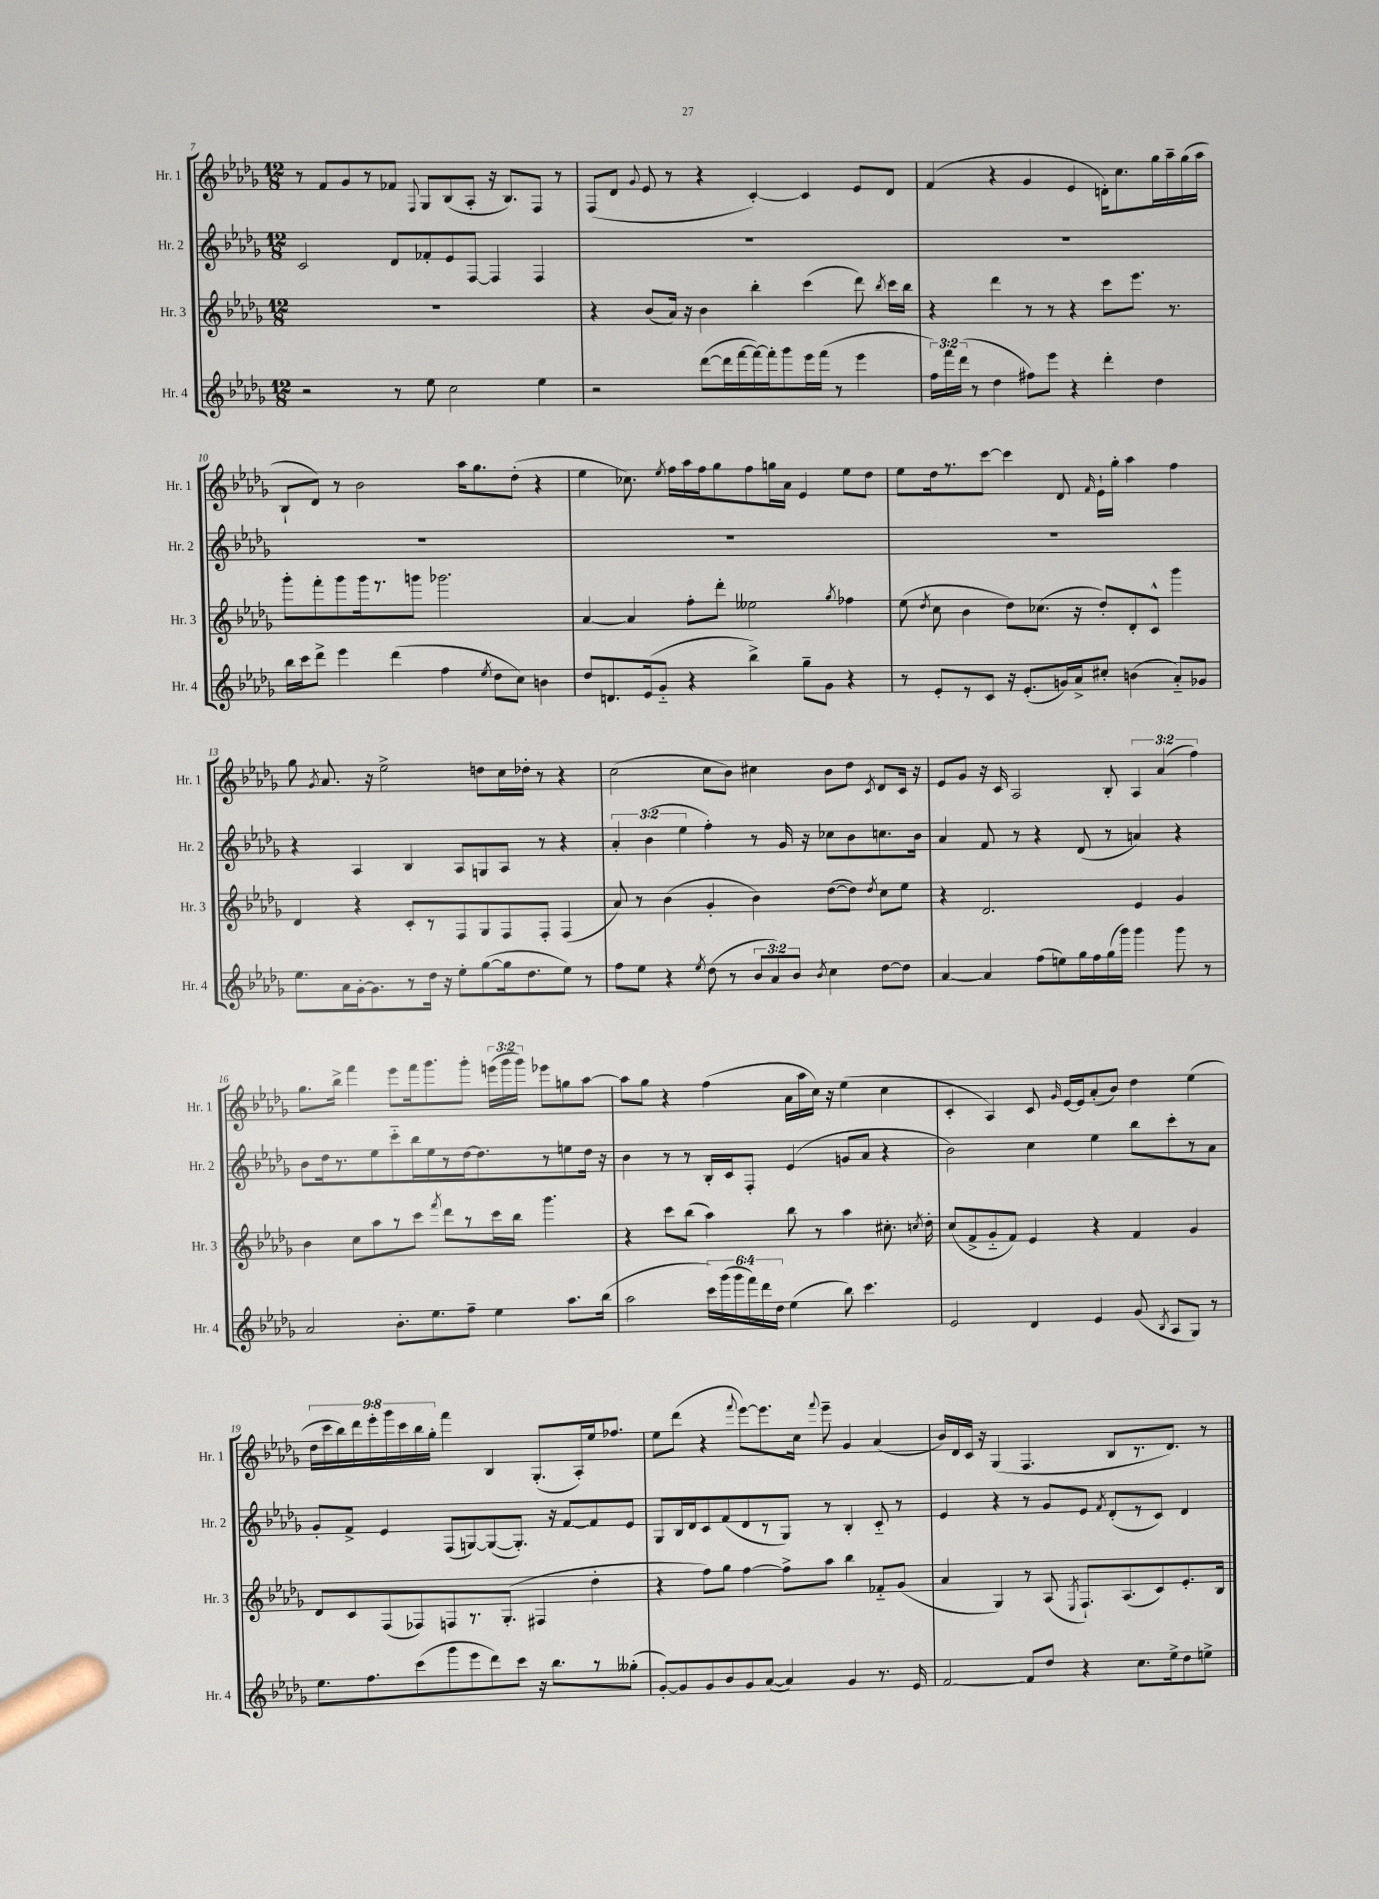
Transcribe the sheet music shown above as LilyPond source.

<<
\new StaffGroup <<
\new Staff = "s0" \with { instrumentName = "Hr. 1" shortInstrumentName = "Hr. 1" } {
    \clef treble \key des \major \numericTimeSignature \time 12/8 \override Staff.TupletNumber.text = #tuplet-number::calc-fraction-text
    \autoBeamOff r8 f'8[ ges'8 r8 fes'8] \appoggiatura { f8 } ges8[ bes8( aes8]-. r16 bes8.[) f8] r8 |
    f8[( des'8] \appoggiatura { ges'8 } ees'8 r8 r4 c'4~-.) c'4 ees'8[ des'8] |
    f'4( r4 ges'4 ees'4 d'16[-.) c''8. ges''16 aes''16-- ges''16( aes''16] |
    bes8[-! des'8]) r8 bes'2 aes''16[ ges''8. des''8]-.( r4 |
    ees''4 ces''8.) \acciaccatura { ees''8 } f''16[ aes''16 f''16 ges''8 f''8 g''16 aes'16] ees'4 ees''8[ des''8] |
    ees''8[ des''16 r8. c'''8]~ c'''4 des'8 \grace { f'16 } ees'16[-! ges''16]-. aes''4 f''4 |
    ges''8 \acciaccatura { ges'8 } aes'8. r16 ees''2-> d''8[ c''16 des''16]-. r8 r4 |
    c''2( c''8[ bes'8]) cis''4 bes'8[ des''8] \acciaccatura { c'8 } des'8[ c'16] r16 |
    ees'8[ ges'8] r16 c'16 aes2 bes8-. \tuplet 3/2 { aes4 aes'4( f''4) } |
    ges''8.[ bes''16]-> f'''4 ees'''8[ f'''16 ges'''8. ges'''8]-. \tuplet 3/2 { e'''16[( ges'''16 ges'''16]) } ees'''8[ g''8 aes''8]~ |
    aes''8[ ges''8] r4 f''4( aes'16[ aes''16 c''16]) r16 ees''4( c''4 |
    c'4-. aes4) c'8 \grace { ges'16 } ees'16[~ ees'16 aes'8-.( bes'8]) des''4 ees''4( |
    \tuplet 9/8 { des''16[ c'''16 bes''16) des'''16 ees'''16-. ges'''16 c'''16 bes''16 ges''16]-. } f'''4 bes4 ges8.[-.( aes16-.) ees''16 fes''8.] |
    ees''8[ des'''8]( r4 \appoggiatura { f'''8 } ees'''8[~) ees'''8. c''16] \appoggiatura { f'''8 } ees'''8-- ges'4 aes'4( |
    bes'16[) des'16 c'16] r16 ges4( f4. bes8[ r8. des'8.]) r8 \bar "|." |
}
\new Staff = "s1" \with { instrumentName = "Hr. 2" shortInstrumentName = "Hr. 2" } {
    \clef treble \key des \major \numericTimeSignature \time 12/8 \override Staff.TupletNumber.text = #tuplet-number::calc-fraction-text
    \autoBeamOff c'2 des'8[ fes'8-. ees'8 f8]~ f4 f4 |
    R1. |
    R1. |
    R1. |
    R1. |
    R1. |
    r4 aes4 bes4 aes8[ g8 aes8] r8 r4 |
    \tuplet 3/2 { aes'4-. bes'4( ees''4 } f''4-.) r8 ges'16 r16 ces''8[ bes'8 c''8. bes'16] |
    aes'4 f'8 r8 r4 des'8( r8 a'4) r4 |
    bes'8[ des''16 r8. ees''8 c'''8-_ bes''16 ees''16 r8 des''16~ des''8. r8 e''8 des''16] r16 |
    bes'4 r8 r8 bes16[-. c'16 f8]-. ees'4( g'8[ aes'8] r4 |
    bes'2) c''4 ees''4 bes''8[ c'''8-. r8 aes'8] |
    ges'8[-. f'8]-> ees'4 f8[( g8~) g8~( g8.]-.) r16 f'8[~ f'8 ees'8] |
    ges8[ bes16 des'16 c'8 f'8( des'8 r8 ges8]) r8 bes4-. c'8-_ r8 |
    ees'4 r4 r8 ges'8[ ees'8] \acciaccatura { f'8 } des'8[-.( r8 c'8]) des'4 \bar "|." |
}
\new Staff = "s2" \with { instrumentName = "Hr. 3" shortInstrumentName = "Hr. 3" } {
    \clef treble \key des \major \numericTimeSignature \time 12/8
    \autoBeamOff R1. |
    r4 bes'8[( aes'16]) r16 bes'4 bes''4-. c'''4( des'''8) \acciaccatura { bes''8 } c'''16[ bes''16] |
    r4 des'''4 r8 r8 r4 c'''8[ ees'''8.] r8. |
    ges'''8[-. f'''8-. ges'''8 ges'''16 r8. g'''8] ges'''2. |
    aes'4~ aes'4 f''8[-. des'''8]-. eeses''2 \acciaccatura { ges''8 } fes''4 |
    ees''8( \acciaccatura { des''8 } c''8 bes'4 des''8[) ces''8.]( r16 des''8[-.) des'8-. c'8]-^ ges'''4 |
    des'4 r4 c'8[-. r8 f8 ges8 f8 f8]-. f4( |
    aes'8) r8 bes'4( ges'4-. bes'4) des''8[~( des''8]) \acciaccatura { des''8 } c''8[ ees''8] |
    r4 des'2. ees'4 ges'4 |
    bes'4 c''8[ aes''8 r8 c'''8] \acciaccatura { f'''8 } des'''8[ r8 c'''16 bes''16] ges'''4. |
    r4 c'''8[ bes''8]( aes''4) bes''8 r8 aes''4 cis''8.-. \acciaccatura { c''8 } des''16-. |
    c''8[( f'8-> ges'8-_ f'8]) ees'4 r4 f'4 ges'4 |
    des'8[ c'8 f8( fes8) f8 r8. ges8.]-.( fis4 des''4-. |
    r4 f''8[) ges''8] f''4~ f''8[-> aes''8] bes''4 fes'8[-_ ges'8]( |
    aes'4 ges4) r8 aes8( \acciaccatura { ees8 } f8.[-!) aes8.( c'8) ees'8.-. bes16] \bar "|." |
}
\new Staff = "s3" \with { instrumentName = "Hr. 4" shortInstrumentName = "Hr. 4" } {
    \clef treble \key des \major \numericTimeSignature \time 12/8 \override Staff.TupletNumber.text = #tuplet-number::calc-fraction-text
    \autoBeamOff r2 r8 ees''8 c''2 ees''4 |
    r2 des'''8[~( des'''16 f'''16~ f'''16~) f'''16-. ges'''8 ees'''16 f'''16]( r8 ees'''4 |
    \tuplet 3/2 { f''16[) f'''16 des'''16]( } r8 des''4 fis''8[) ees'''8] r4 des'''4-. des''4 |
    bes''16[ c'''16 des'''8]-> ees'''4 des'''4( f''4 \acciaccatura { ees''8 } des''8[ c''8]) b'4 |
    des''8[ d'8. ees'16( ges'8]-_ r4 bes''4->) ges''8[-- ges'8] r4 |
    r8 ees'8[-. r8 c'8] r16 ees'8.[-.( g'16) aes'16-> cis''8]-. b'4( aes'8[-_) ges'8] |
    ees''8.[ aes'16 ges'16~-. ges'8. r8 des''16] r16 ees''8[-. ges''8~( ges''16 des''8. ees''8]) r8 |
    f''8[ ees''8] r4 \acciaccatura { ees''8 } des''8( r8 \tuplet 3/2 { bes'8[ aes'8) bes'8] } \acciaccatura { bes'8 } c''4 des''8[~ des''8] |
    aes'4~ aes'4 f''8[( e''8) ges''16 f''16 ges''16( ges'''16]) ges'''4 ges'''8 r8 |
    aes'2 bes'8.[-. ees''8. f''8]-- ees''4 aes''8.[ bes''16]( |
    aes''2 \tuplet 6/4 { c'''16[) ges'''16( ges'''16 f'''16) des'''16 des''16] } ees''4( bes''8) c'''4. |
    ees'2 des'4 ees'4 ges'8( \acciaccatura { bes8 } aes8[ ges8]) r8 |
    ees''8.[ f''8. c'''8( ges'''8 ees'''8 des'''8) c'''8] r16 bes''8.[ r8 geses''8]-.( |
    ges'8[~-.) ges'8 ges'8 bes'8 ges'8 aes'8]~( aes'4) ges'4 r8. ees'16 |
    f'2~ f'8[ des''8] r4 c''8.[ ees''16-> des''8 e''8]-> \bar "|." |
}
>>
>>
\layout { \context { \Score currentBarNumber = #7 } }
